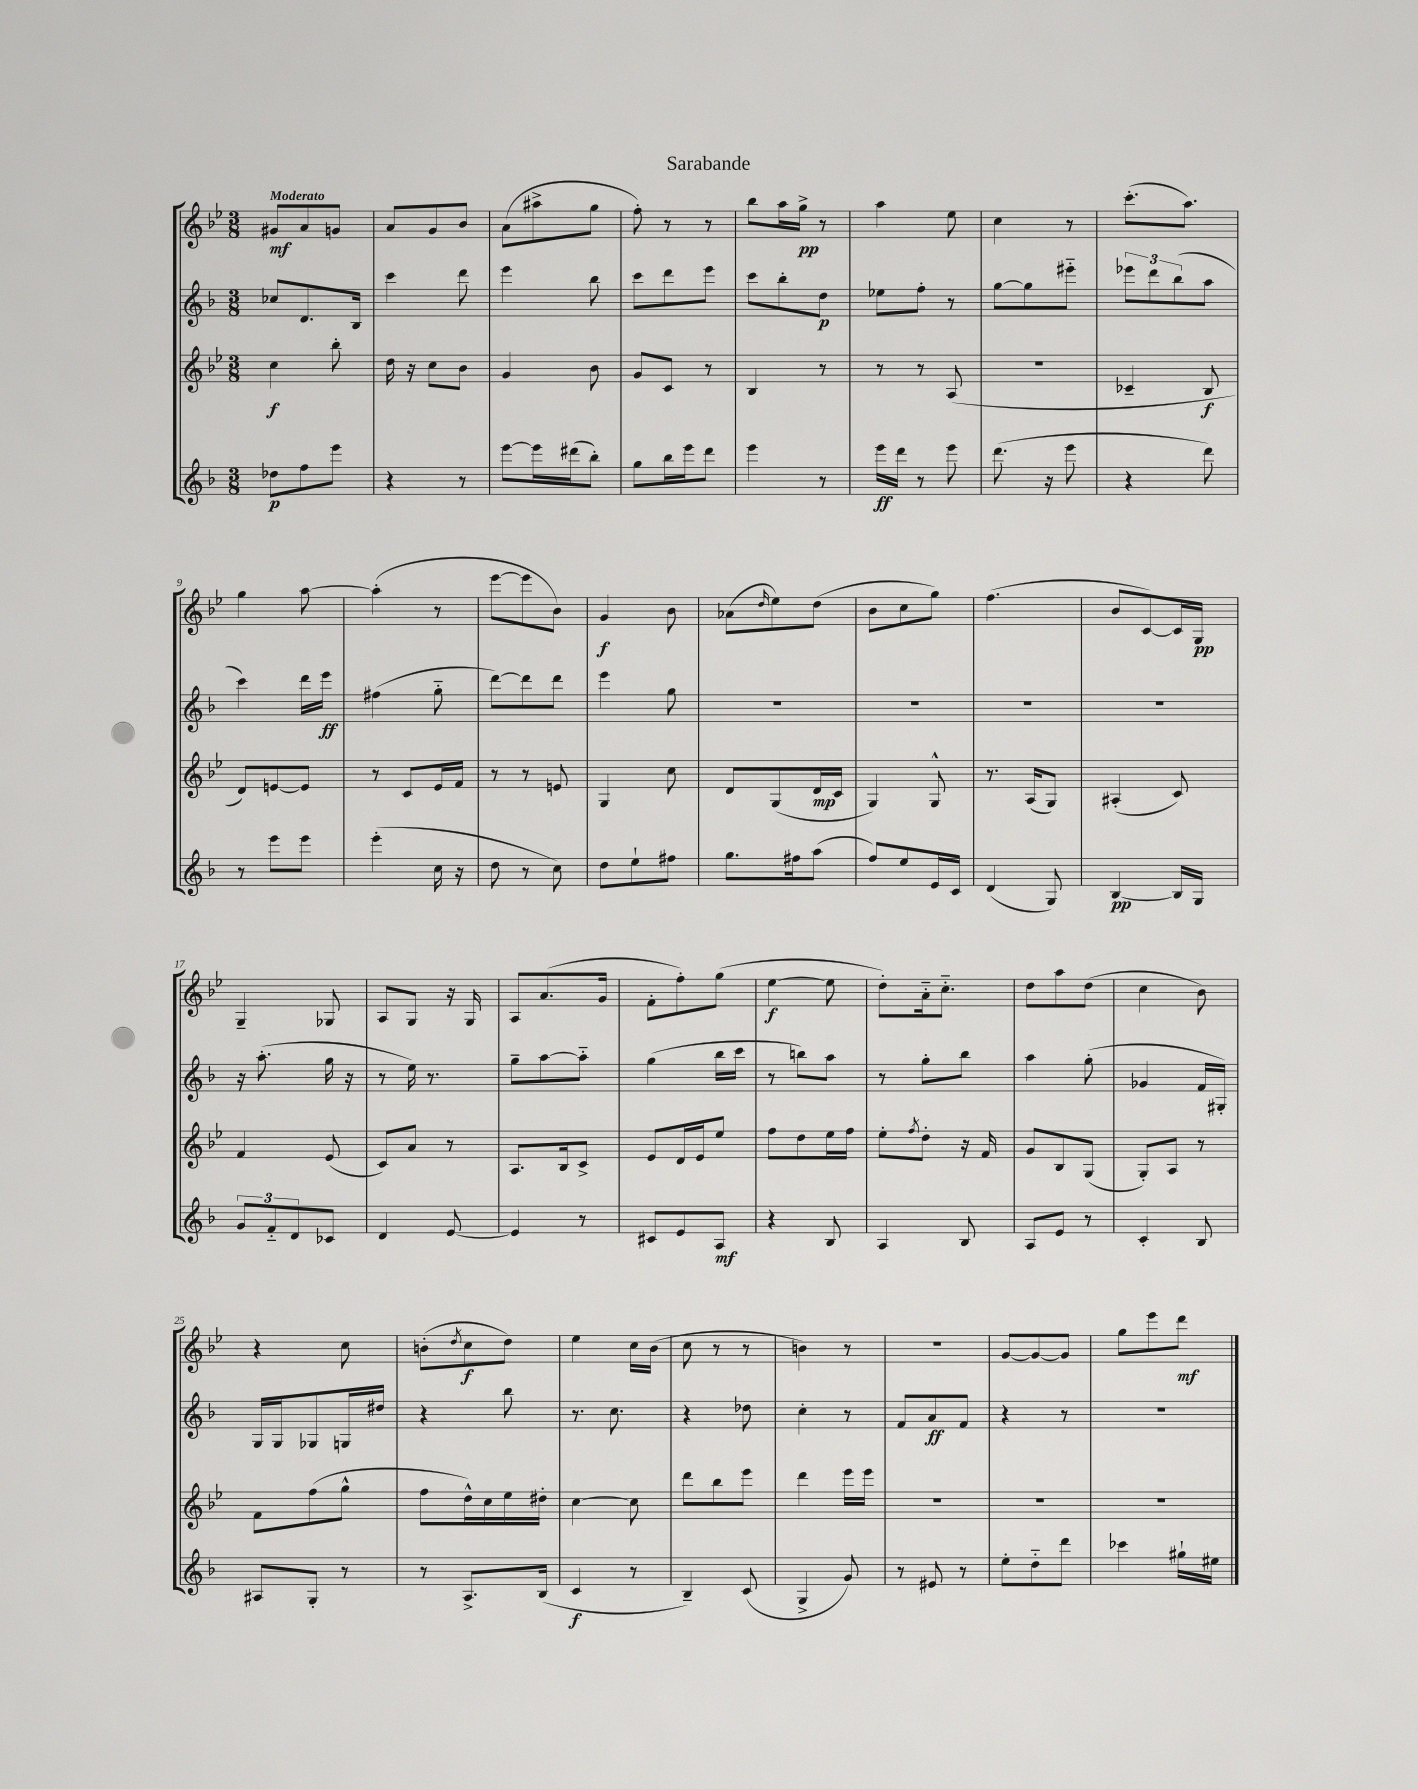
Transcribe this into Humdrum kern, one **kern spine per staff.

**kern	**kern	**kern	**kern
*staff4	*staff3	*staff2	*staff1
*clefG2	*clefG2	*clefG2	*clefG2
*k[b-]	*k[b-e-]	*k[b-]	*k[b-e-]
*M3/8	*M3/8	*M3/8	*M3/8
8dd-	4cc	8cc-	8g#
8ff	.	8.d	8a
8eee	8bb-'	.	8g
.	.	16B-	.
=	=	=	=
4r	16dd	4ccc	8a
.	16r	.	.
.	8cc	.	8g
8r	8b-	8ddd	8b-
=	=	=	=
[8eee	4g	4eee	(8a
16eee]	.	.	8aa#^
(16ddd#	.	.	.
8bb-')	8b-	8bb-	8gg
=	=	=	=
8gg	8g	8ccc	8ff')
16bb-	8c	8ddd	8r
16eee	.	.	.
8ddd	8r	8eee	8r
=	=	=	=
4eee	4B-	8ccc	8bb-
.	.	8bb-'	16aa
.	.	.	16gg^
8r	8r	8dd	8r
=	=	=	=
16eee	8r	8ee-	4aa
16ddd	.	.	.
8r	8r	8ff'	.
8eee	(8A	8r	8ee-
=	=	=	=
(8.ddd	4.r	[8gg	4cc
.	.	8gg]	.
16r	.	.	.
8eee	.	8eee#'~	8r
=	=	=	=
4r	4c-~	12eee-	(8.ccc'
.	.	12ddd	.
.	.	(12bb-	.
.	.	.	8.aa)
8ddd)	8B-	8aa	.
=	=	=	=
8r	8d)	4ccc)	4gg
8eee	[8e	.	.
8eee	8e]	16ddd	[8aa
.	.	16eee	.
=	=	=	=
(4eee'	8r	(4ff#	(4aa']
.	8c	.	.
16cc	16e-	8gg'~	8r
16r	16f	.	.
=	=	=	=
8dd	8r	[8ddd)	[8eee-
8r	8r	8ddd]	8eee-]
8cc)	8e	8ddd	8b-)
=	=	=	=
8dd	4G	4eee	4g
8ee`	.	.	.
8ff#	8cc	8gg	8b-
=	=	=	=
8.gg	8d	4.r	(8a-
.	.	.	16qqdd
.	(8G	.	8ee-)
16ff#	.	.	.
(8aa	16d	.	(8dd
.	16c	.	.
=	=	=	=
8ff)	4G)	4.r	8b-
8ee	.	.	8cc
16e	8G^^	.	8gg)
16c	.	.	.
=	=	=	=
(4d	8.r	4.r	(4.ff
.	(16A	.	.
8G)	8G)	.	.
=	=	=	=
[4B-	(4A#'	4.r	8b-
.	.	.	[8c)
16B-]	8c)	.	16c]
16G	.	.	16G
=	=	=	=
12g	4f	16r	4G~
.	.	(8.aa'	.
12f'~	.	.	.
12d	.	.	.
8c-	(8e-	16gg	8G-
.	.	16r	.
=	=	=	=
4d	8c)	8r	8A
.	8a	16ee)	8G
.	.	8.r	.
[8e	8r	.	16r
.	.	.	16G
=	=	=	=
4e]	8.A	8gg~	8A
.	.	[8aa	(8.a
.	16B-	.	.
8r	8c^	8aa'~]	.
.	.	.	16g
=	=	=	=
8c#	8e-	(4gg	8f'
8e	16d	.	8ff')
.	16e-	.	.
8A	8ee-	16bb-	(8gg
.	.	16ccc	.
=	=	=	=
4r	8ff	8r	[4ee-
.	8dd	8bb)	.
8B-	16ee-	8aa	8ee-]
.	16ff	.	.
=	=	=	=
4A	8ee-'	8r	8dd')
.	8qff	.	.
.	8dd'	8gg'	16a'~
.	.	.	8.cc'~
8B-	16r	8bb-	.
.	16f	.	.
=	=	=	=
8A	8g	4aa	8dd
8e	8B-	.	8aa
8r	(8G	(8gg'	(8dd
=	=	=	=
4c'	8G')	4g-	4cc
.	8A	.	.
8B-	8r	16f	8b-)
.	.	16G#')	.
=	=	=	=
8A#	8f	16G	4r
.	.	16G	.
8G'	(8ff	8G-	.
8r	8gg^^	16G	8cc
.	.	16dd#	.
=	=	=	=
8r	8ff	4r	(8b'
.	.	.	8qdd
8.A^	16dd^^)	.	8cc
.	16cc	.	.
.	16ee-	8bb-	8dd)
(16B-	16dd#'	.	.
=	=	=	=
4c	[4cc	8.r	4ee-
.	.	8.cc	.
8r	8cc]	.	16cc
.	.	.	(16b-
=	=	=	=
4B-~)	8ddd	4r	8cc
.	8bb-	.	8r
(8c	8eee-	8dd-	8r
=	=	=	=
4G^	4ddd	4cc'	4b)
8g)	16eee-	8r	8r
.	16eee-	.	.
=	=	=	=
8r	4.r	8f	4.r
8e#	.	8a	.
8r	.	8f	.
=	=	=	=
8ee'	4.r	4r	[8g
8dd'~	.	.	8g_
8ddd	.	8r	8g]
=	=	=	=
4ccc-	4.r	4.r	8gg
.	.	.	8eee-
16gg#`	.	.	8ddd
16ee#	.	.	.
==	==	==	==
*-	*-	*-	*-
